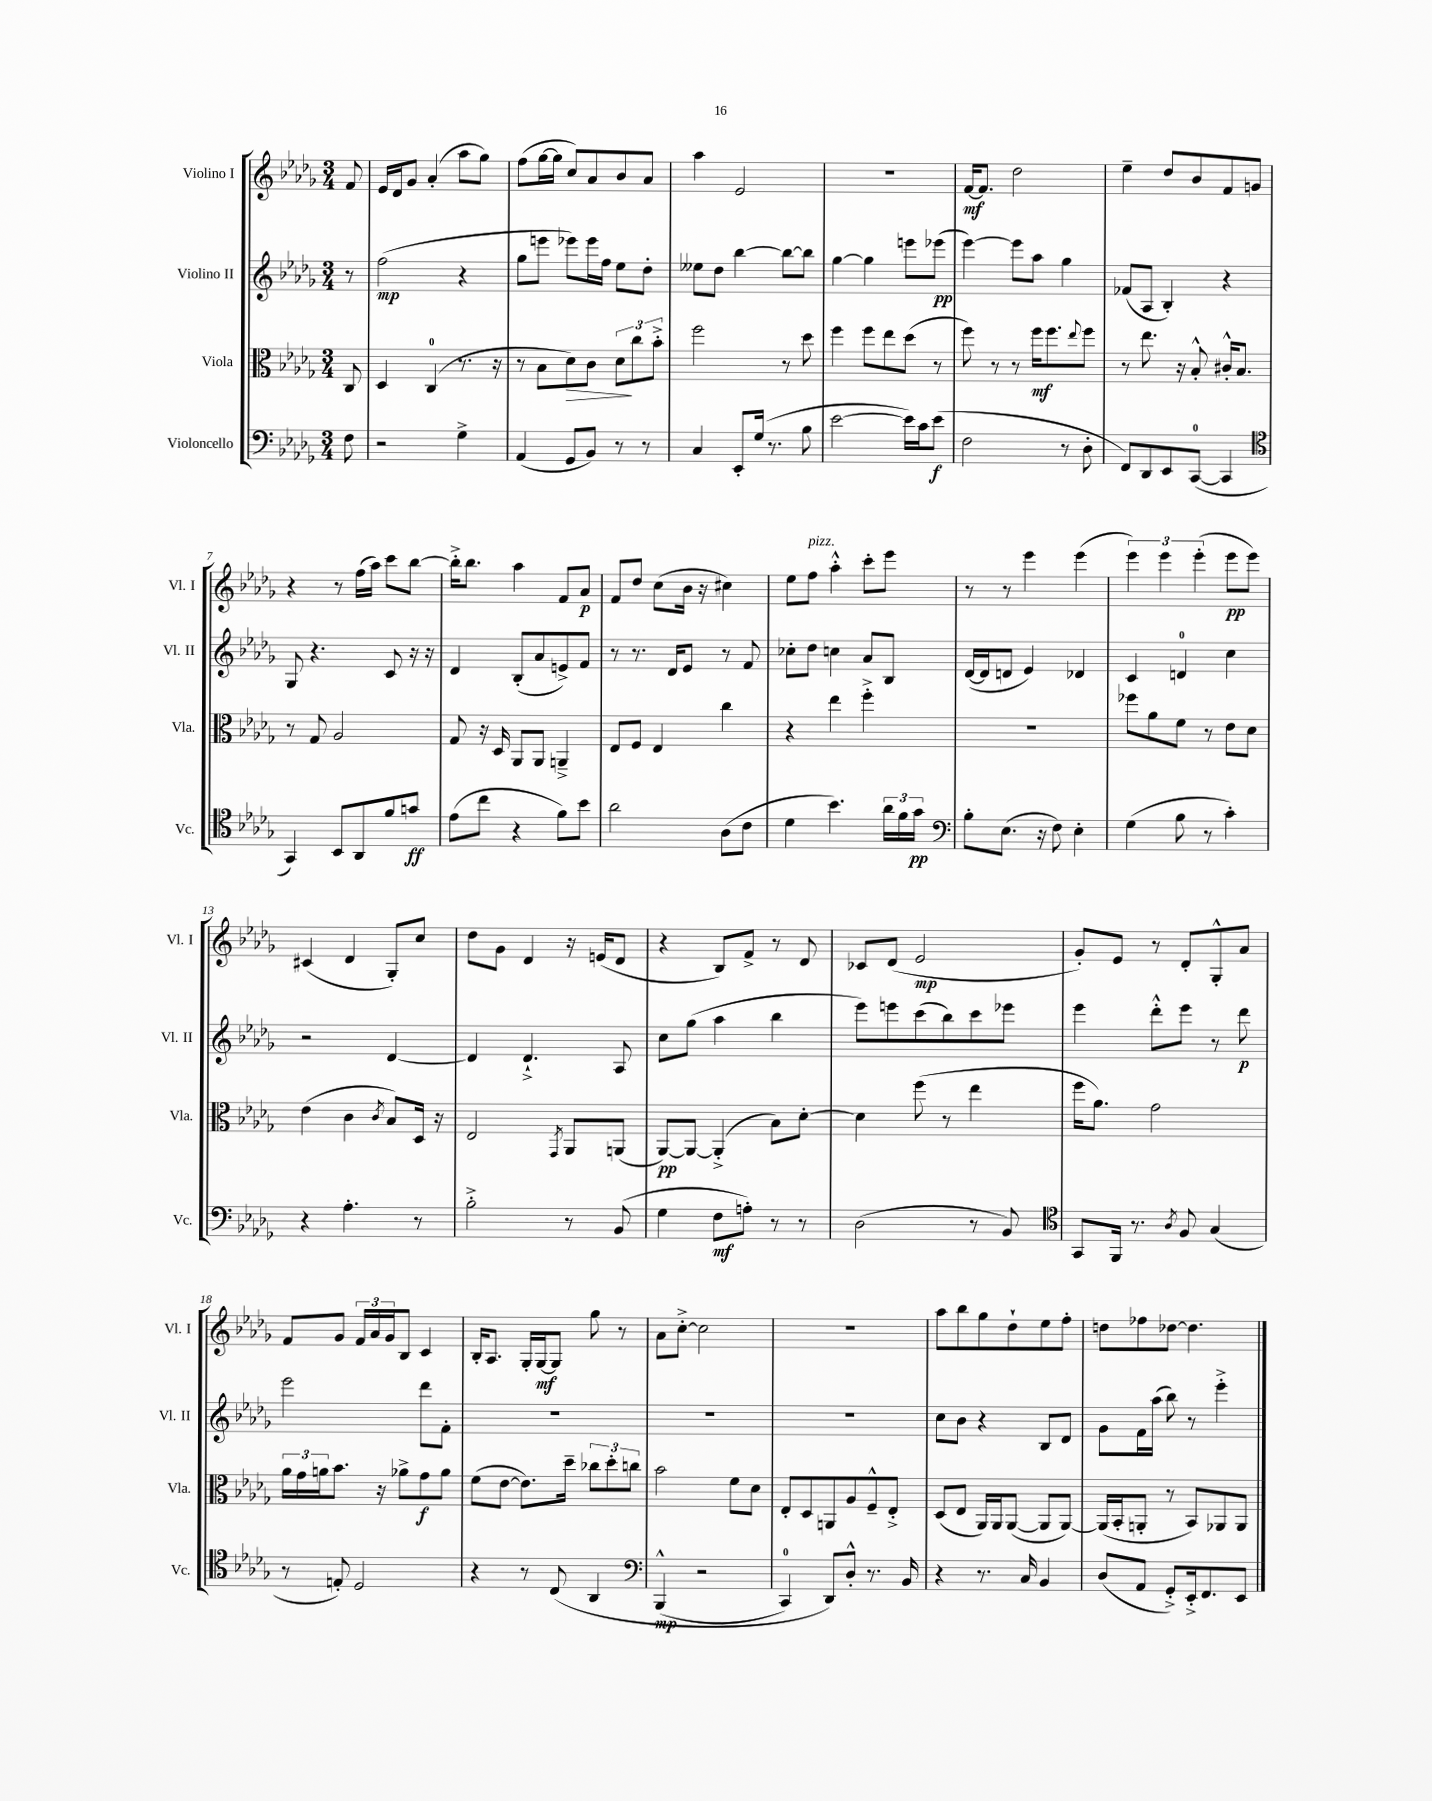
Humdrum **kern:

**kern	**kern	**kern	**kern
*staff4	*staff3	*staff2	*staff1
*clefF4	*clefC3	*clefG2	*clefG2
*k[b-e-a-d-g-]	*k[b-e-a-d-g-]	*k[b-e-a-d-g-]	*k[b-e-a-d-g-]
*M3/4	*M3/4	*M3/4	*M3/4
8F	8C	8r	8f
=	=	=	=
2r	4D-	(2ff	16e-
.	.	.	16d-
.	.	.	8g-
.	(4C	.	(4a-'
4G-^	8.r	4r	8aa-
.	.	.	8gg-)
.	16r	.	.
=	=	=	=
(4AA-	8r	8gg-	(8ff
.	8B-	8eee	[16gg-
.	.	.	16gg-]
8GG-	8d-)	8eee-)	8cc)
8BB-)	8c	16eee-	8a-
.	.	16ff	.
8r	12d-	8ee-	8b-
.	12cc	.	.
8r	.	8dd-'	8a-
.	12b-'^	.	.
=	=	=	=
4C	2ff	8ee--	4aa-
.	.	8dd-	.
8EE-'	.	[4bb-	2e-
(16G-	.	.	.
8.r	.	.	.
.	8r	8bb-_	.
8B-	8dd-	8bb-]	.
=	=	=	=
[2e-	4ff	[4gg-	2.r
.	8ff	4gg-]	.
.	8ee-	.	.
16e-])	(8dd-	8eee	.
16c	.	.	.
(8e-	8r	(8eee-	.
=	=	=	=
2F	8ff)	[4eee-)	[16f
.	.	.	8.f]
.	8r	.	.
.	8r	8eee-]	2dd-
.	16ff	8aa-	.
.	8.ff	.	.
8r	.	4gg-	.
.	8qqee-	.	.
8D-'	8ff	.	.
=	=	=	=
8FF)	8r	(8f-	4ee-~
8DD-	8.ee-	8A-	.
8EE-	.	4B-')	8dd-
.	16r	.	.
([8CC	8B-'^^	.	8b-
4CC]	16c#'^^	4r	8f
.	8.B-	.	.
.	.	.	8g
=	=	=	=
*clefC4	*	*	*
4GG-)	8r	8G-	4r
.	8G-	4.r	.
8BB-	2A-	.	8r
8AA-	.	.	(16ff
.	.	.	16aa-)
8f	.	8c	8ccc
8g	.	16r	[8bb-
.	.	16r	.
=	=	=	=
(8e-	8G-	4d-	16bb-'^]
.	.	.	8.bb-
8cc	16r	.	.
.	16D-	.	.
4r	8AA-	(8B-'	4aa-
.	8AA-	8a-	.
8f)	4AA~^	8e^)	8f
8b-	.	8f	8a-
=	=	=	=
2a-	8E-	8r	8f
.	8F	8.r	8dd-
.	4E-	.	(8cc
.	.	16d-	.
.	.	8e-	16b-
.	.	.	16r
(8A-	4cc	8r	4cc#)
8c	.	8f	.
=	=	=	=
4d-	4r	8cc-'	8ee-
.	.	8dd-	8ff
4.b-)	4ee-	4cc	4aa-'^^
.	4ff'^	8a-	8ccc'
24a-	.	8B-	8eee-
24f	.	.	.
24g-	.	.	.
=	=	=	=
*clefF4	*	*	*
8B-'	2.r	([16d-	8r
.	.	16d-]	.
(8.E-	.	8d	8r
.	.	4e-)	4eee-
16r	.	.	.
8F)	.	.	.
4E-'	.	4d-	(4eee-
=	=	=	=
(4G-	8ff-	4c	6eee-)
.	8a-	.	.
.	.	.	6eee-
8B-	8f	4d	.
.	.	.	(6eee-'
8r	8r	.	.
4c')	8e-	4cc	8eee-
.	8d-	.	8eee-)
=	=	=	=
4r	(4e-	2r	(4c#
4.A-'	4c	.	4d-
.	8qc	.	.
.	8B-)	[4d-	8G-')
8r	16D-	.	8cc
.	16r	.	.
=	=	=	=
2B-'^	2E-	4d-]	8dd-
.	.	.	8g-
.	.	4.d-`^	4d-
.	8qGG-	.	.
8r	8AA-	.	16r
.	.	.	(16e
(8BB-	(8AA	8A-	8d-
=	=	=	=
4G-	[8AA-)	8cc	4r
.	8AA-_	(8gg-	.
8F	(4AA-'^]	4aa-	8B-)
8A')	.	.	8f^
8r	8B-)	4bb-	8r
8r	[8d-'	.	8d-
=	=	=	=
(2D-	4d-]	8eee-)	8c-
.	.	8eee	(8d-
.	(8ff	(8ccc	2e-
.	8r	8bb-)	.
8r	4ee-	8ccc	.
8BB-)	.	8eee-	.
=	=	=	=
*clefC4	*	*	*
8GG-	16ff	4eee-	8g-')
.	8.a-)	.	.
16FF	.	.	8e-
8.r	.	.	.
.	2g-	8ddd-'^^	8r
8qA-	.	.	.
8F	.	8eee-	8d-'
(4G-	.	8r	8G-'^^
.	.	8ddd-	8a-
=	=	=	=
8r	24a-	2eee-	8f
.	24g-	.	.
.	24a	.	.
8E')	8.b-	.	8g-
2D-	.	.	24f
.	.	.	24a-
.	16r	.	.
.	.	.	24g-
.	8a-^	.	8B-
.	8g-	8ddd-	4c
.	8a-	8f'	.
=	=	=	=
4r	(8f	2.r	16B-'
.	.	.	8.A-
.	[8e-	.	.
8r	8.e-])	.	16G-'
.	.	.	[16G-
&(8C	.	.	8G-]
.	16dd-~	.	.
4AA-	12cc-	.	8gg-
.	12dd-'	.	.
.	.	.	8r
.	12cc	.	.
=	=	=	=
*clefF4	*	*	*
(4BBB-^^	2b-	2.r	8a-
.	.	.	[8cc'^
2r	.	.	2cc]
.	8f	.	.
.	8d-	.	.
=	=	=	=
4CC)	8E-'	2.r	2.r
.	8D-	.	.
8DD-&)	8AA	.	.
8D-'^^	8A-	.	.
8.r	8F~^^	.	.
.	8E-'^	.	.
16BB-	.	.	.
=	=	=	=
4r	(8D-	8cc	8aa-
.	8E-	8b-	8bb-
8.r	16AA-)	4r	8gg-
.	16AA-	.	.
.	([8AA-	.	8dd-`
16C	.	.	.
4BB-	8AA-]	8B-	8ee-
.	[8AA-)	8d-	8ff'
=	=	=	=
(8D-	(16AA-]	8g-	8dd
.	16BB-'	.	.
8AA-	8AA'	16f	8ff-
.	.	(16aa-	.
8GG-'^)	8r	8bb-)	[8dd-
16EE-'^	8BB-)	8r	4.dd-]
8.FF	.	.	.
.	8AA-	4eee-'^	.
8EE-	8AA-	.	.
==	==	==	==
*-	*-	*-	*-
